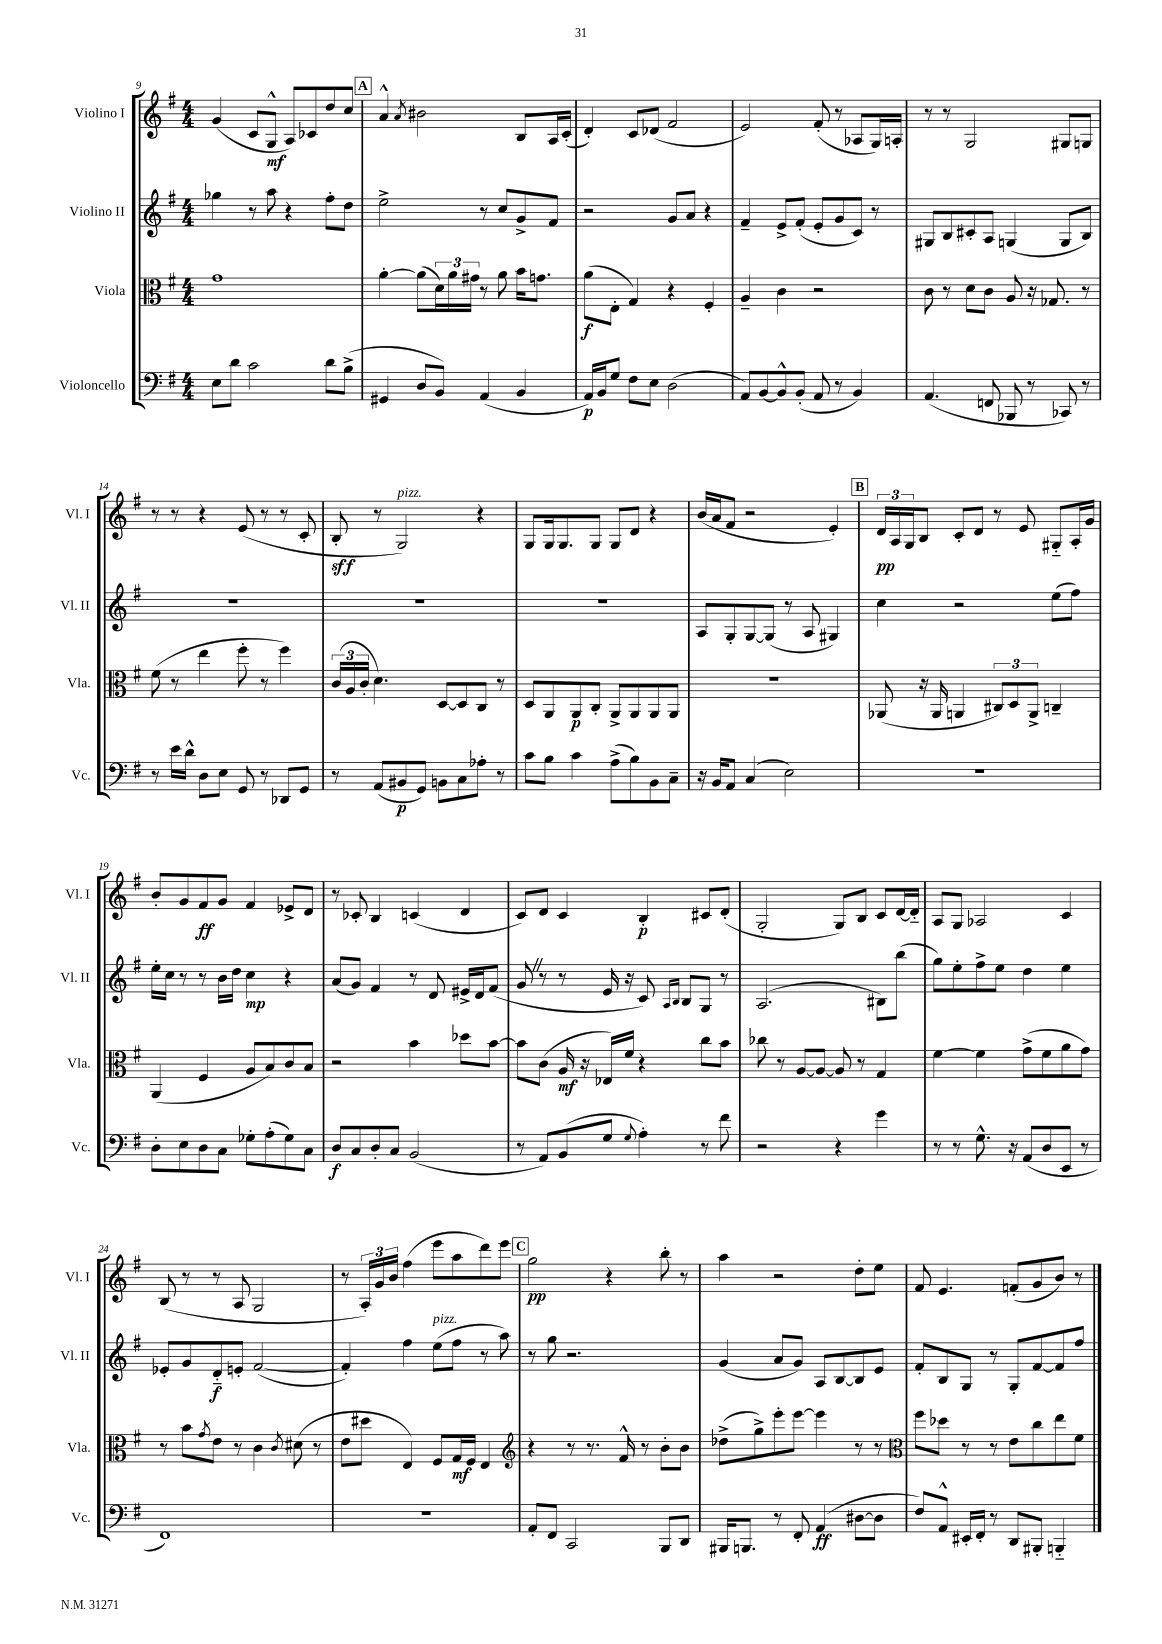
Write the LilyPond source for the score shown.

<<
\new StaffGroup <<
\new Staff = "s0" \with { instrumentName = "Violino I" shortInstrumentName = "Vl. I" } {
    \clef treble \key g \major \numericTimeSignature \time 4/4
    g'4( c'8 g8-^\mf a8) ces'8 d''8 c''8 |
    \mark \markup { \box "A" } a'4-^ \acciaccatura { a'8 } bis'2 b8 a16 c'16-.( |
    d'4-.) c'8 des'8( fis'2 |
    e'2) fis'8-.( r8 aes8 g16) a16-. |
    r8 r8 g2 gis8 g8 |
    r8 r8 r4 e'8( r8 r8 c'8-. |
    b8-.\sff r8 g2^\markup { \italic "pizz." }) r4 |
    g8 g16 g8. g8 g8 d'8 r4 |
    b'16( a'16 fis'8 r2 e'4-.) |
    \mark \markup { \box "B" } \tuplet 3/2 { d'16\pp a16 g16 } b8 c'8-. d'8 r8 e'8 gis8-_ a16-. g'16 |
    b'8-. g'8 fis'8\ff g'8 fis'4 ees'8-> d'8 |
    r8 ces'8-. b4 c'4( d'4 |
    c'8) d'8 c'4 b4-.\p cis'8 d'8-.( |
    g2-. g8) b8 c'8 d'16~ d'16-_ |
    a8 g8 aes2 c'4 |
    b8( r8 r8 a8 g2 |
    r8 \tuplet 3/2 { a16-.) g'16 b'16 } fis''4( e'''8 a''8 d'''8) e'''8 |
    \mark \markup { \box "C" } g''2\pp r4 b''8-. r8 |
    a''4 r2 d''8-. e''8 |
    fis'8 e'4. f'8-.( g'8 b'8) r8 \bar "|." |
}
\new Staff = "s1" \with { instrumentName = "Violino II" shortInstrumentName = "Vl. II" } {
    \clef treble \key g \major \numericTimeSignature \time 4/4
    ges''4 r8 a''8 r4 fis''8-. d''8 |
    \mark \markup { \box "A" } e''2-> r8 c''8 g'8-> fis'8 |
    r2 g'8 a'8 r4 |
    fis'4-- e'8-> fis'8-.( e'8-. g'8 c'8) r8 |
    gis8 b8 cis'8-. a8 g4( g8 b8) |
    R1 |
    R1 |
    R1 |
    a8 g8-. g8~ g8( r8 a8 gis4) |
    \mark \markup { \box "B" } c''4 r2 e''8( fis''8) |
    e''16-. c''16 r8 r8 b'16 d''16 c''4\mp r4 |
    a'8( g'8) fis'4 r8 d'8 eis'16-> d'16 fis'8( |
    g'8 \once \override BreathingSign.text = \markup { \musicglyph "scripts.caesura.straight" } \breathe r8 r8 e'16 r16 c'8) \grace { a16 b16 } b8 g8 r8 |
    a2.( bis8) b''8( |
    g''8) e''8-. fis''8-> e''8 d''4 e''4 |
    ees'8-. g'8 d'8-_\f e'8-. fis'2~( |
    fis'4-.) fis''4 e''8^\markup { \italic "pizz." }( fis''8 r8 a''8) |
    \mark \markup { \box "C" } r8 g''8 r2. |
    g'4( a'8 g'8) a8 b8~ b8 e'8 |
    fis'8-. b8 g8 r8 g8-. fis'8~ fis'8 fis''8 \bar "|." |
}
\new Staff = "s2" \with { instrumentName = "Viola" shortInstrumentName = "Vla." } {
    \clef alto \key g \major \numericTimeSignature \time 4/4
    g'1 |
    \mark \markup { \box "A" } a'4~-. a'8( \tuplet 3/2 { d'16) a'16 gis'16 } r8 a'8 b'16 g'8. |
    a'8\f( e8-. g4) r4 fis4-. |
    a4-- c'4 r2 |
    c'8 r8 d'8 c'8 a8 r16 ges8. r8 |
    fis'8( r8 e''4 fis''8-. r8 fis''4) |
    \tuplet 3/2 { c'16( a16 c'16-. } d'4.) d8~ d8 c8 r8 |
    d8 a,8 a,8\p c8-. a,8-> a,8 a,8 a,8 |
    R1 |
    \mark \markup { \box "B" } aes,8( r16 aes,16 a,4 \tuplet 3/2 { cis8) d8 a,8-> } c4-- |
    a,4( fis4 a8 b8) c'8 b8 |
    r2 b'4 des''8 b'8~ |
    b'8 c'8( a16\mf r16 ees16) fis'16 r4 c''8 b'8 |
    ces''8 r8 a8~ a8~ a8 r8 g4 |
    fis'4~ fis'4 g'8->( fis'8 a'8 g'8) |
    r8 b'8 \acciaccatura { g'8 } e'8 r8 c'4 \acciaccatura { c'8 } dis'8( r8 |
    e'8 dis''8 e4) fis8 g16\mf fis16 e4 |
    \mark \markup { \box "C" } \clef treble r4 r8 r8. fis'16-^ r8 b'8-. b'8 |
    des''8->( g''8->) e'''8-. e'''8~ e'''4 r8 r8 |
    \clef alto fis''8 des''8 r8 r8 e'8 c''8 e''8 fis'8 \bar "|." |
}
\new Staff = "s3" \with { instrumentName = "Violoncello" shortInstrumentName = "Vc." } {
    \clef bass \key g \major \numericTimeSignature \time 4/4
    e8 d'8 c'2 d'8 b8->( |
    \mark \markup { \box "A" } gis,4 d8 b,8) a,4( b,4 |
    a,16\p) b,16 g8 fis8 e8 d2( |
    a,8) b,8~ b,8-^ b,8-.( a,8 r8 b,4) |
    a,4.( f,8 bes,,8 r8 ces,8) r8 |
    r8 e'16 d'16-^ d8 e8 g,8 r8 des,8 g,8 |
    r8 a,8( bis,8\p g,8) b,8 c8 aes8-. r8 |
    c'8 b8 c'4 a8->( b8) b,8 c8-- |
    r16 b,16 a,8 c4( e2) |
    \mark \markup { \box "B" } r1 |
    d8-. e8 d8 c8 ges8-. a8-.( ges8) c8 |
    d8\f c8 d8-. c8 b,2( |
    r8 a,8) b,8( g8 \appoggiatura { g8 } a4-.) r8 fis'8 |
    r2 r4 g'4 |
    r8 r8 g8.-^ r16 a,8( d8 e,8 r8 |
    fis,1) |
    r1 |
    \mark \markup { \box "C" } a,8-. fis,8 c,2 b,,8 d,8 |
    bis,,16 b,,8. r8 fis,8-. a,4\ff( dis8~ dis8 |
    fis8) a,8-^ eis,16-. fis,16-. r8 d,8 bis,,8-. b,,4-_ \bar "|." |
}
>>
>>
\layout { \context { \Score currentBarNumber = #9 } }
